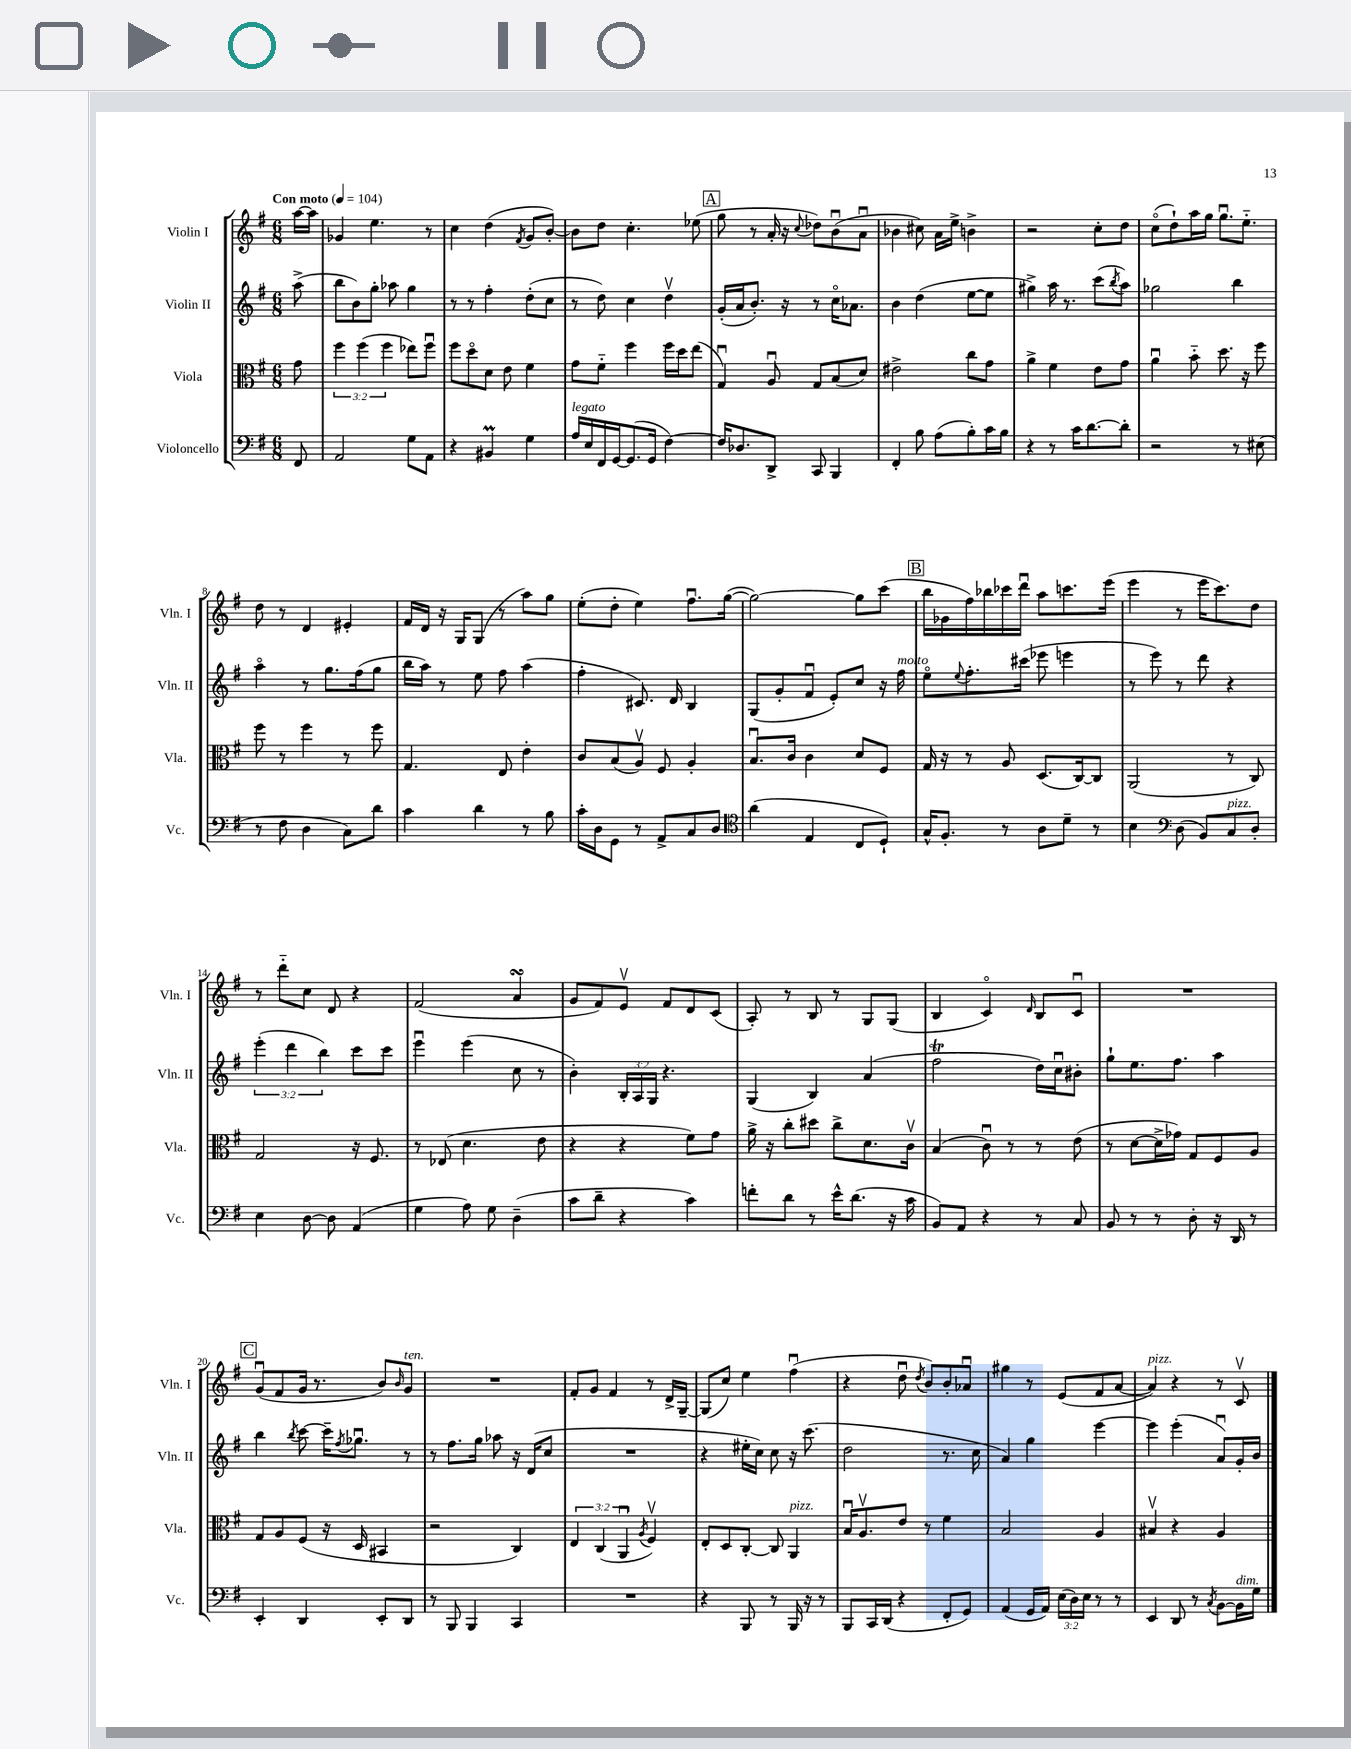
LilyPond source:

<<
\new StaffGroup <<
\new Staff = "s0" \with { instrumentName = "Violin I" shortInstrumentName = "Vln. I" } {
    \clef treble \key g \major \numericTimeSignature \time 6/8 \partial 8 \tempo "Con moto" 4 = 104
    a''16~ a''16 |
    ges'4 e''4. r8 |
    c''4 d''4( \acciaccatura { fis'8 } g'8 b'8~-.) |
    b'8 d''8 c''4.-. ees''8( |
    \mark \markup { \box "A" } g''8 r8 a'16-. r16 \appoggiatura { c''8 } des''8) b'8\downbow( a'8\downbow |
    bes'4 cis''8) a'16 e''16-> b'4-> |
    r2 c''8-. d''8 |
    c''8\flageolet( d''8-!) a''16 g''16 g''8.\downbow e''8.-_ |
    d''8 r8 d'4 eis'4-. |
    fis'16 d'16 r16 g16 g8( r8 a''8) g''8 |
    e''8-.( d''8-. e''4) fis''8.\downbow g''16~( |
    g''2~) g''8 c'''8( |
    \mark \markup { \box "B" } b''16 ges'16 fis''16) bes''16 ces'''16 d'''16\downbow a''8 c'''8. e'''16( |
    e'''4 r8 e'''16 c'''8.) d''8 |
    r8 d'''8-_ c''8 d'8 r4 |
    fis'2( a'4\turn |
    g'8 fis'8) e'8\upbow fis'8 d'8 c'8( |
    a8-.) r8 b8 r8 g8 g8( |
    b4 c'4\flageolet) \grace { d'16 } b8 c'8\downbow |
    R2. |
    \mark \markup { \box "C" } g'8\downbow( fis'8 g'16 r8. b'8) \grace { b'16 } g'8^\markup { \italic "ten." } |
    R2. |
    fis'8-. g'8 fis'4 r8 d'16-> g16~-- |
    g8( c''8) e''4 fis''4\downbow( |
    r4 d''8\downbow \acciaccatura { d''8 } b'8) b'8-. aes'8\downbow |
    gis''4 r8 e'8( fis'8 a'8~ |
    a'4^\markup { \italic "pizz." }) r4 r8 c'8\upbow \bar "|." |
}
\new Staff = "s1" \with { instrumentName = "Violin II" shortInstrumentName = "Vln. II" } {
    \clef treble \key g \major \numericTimeSignature \time 6/8 \override Staff.TupletNumber.text = #tuplet-number::calc-fraction-text \partial 8
    a''8->( |
    b''8 b'8) g''8-. aes''8 g''4 |
    r8 r8 fis''4-. d''8-.( c''8 |
    r8 d''8) c''4 d''4\upbow |
    \mark \markup { \box "A" } g'16-.( a'16 b'8.-.) r16 r8 c''16\flageolet aes'8. |
    b'4 d''4( e''8~ e''8 |
    gis''4->) a''16 r8. c'''8( \acciaccatura { b''8 } a''8) |
    ges''2 b''4 |
    a''4\flageolet r8 g''8. fis''16( g''8 |
    b''16 a''16) r8 e''8 fis''8 a''4( |
    fis''4-. cis'8.) d'16 b4 |
    g8( g'8-. fis'8\downbow e'8-.) c''8 r16 fis''16^\markup { \italic "molto" } |
    \mark \markup { \box "B" } e''8\flageolet \appoggiatura { e''8 } fis''8.-. cis'''16( ees'''8 e'''4 |
    r8 e'''8) r8 d'''8 r4 |
    \tuplet 3/2 { e'''4-.( d'''4 b''4) } c'''8 c'''8 |
    e'''4\downbow e'''4( c''8 r8 |
    b'4-.) \tuplet 3/2 { b16-. a16 g16 } r4. |
    g4( b4) a'4( |
    fis''2\trill d''16) c''16\downbow bis'8-. |
    g''8-! e''8. fis''8. a''4 |
    \mark \markup { \box "C" } b''4 \acciaccatura { b''8 } c'''8~ c'''16-- \acciaccatura { fis''8 } ges''8.\downbow r8 |
    r8 fis''8. g''16 aes''8 r16 d'16( c''8 |
    R2. |
    r4 eis''16-. c''16) c''8 r16 c'''8.( |
    d''2 r8. c''16 |
    a'4) g''4 e'''4~ |
    e'''4 e'''4-.( a'8\downbow) g'16-. b'16 \bar "|." |
}
\new Staff = "s2" \with { instrumentName = "Viola" shortInstrumentName = "Vla." } {
    \clef alto \key g \major \numericTimeSignature \time 6/8 \override Staff.TupletNumber.text = #tuplet-number::calc-fraction-text \partial 8
    g'8 |
    \tuplet 3/2 { fis''4 fis''4( fis''4 } ees''8) fis''8\downbow |
    fis''8 d''8\flageolet d'8 e'8 fis'4 |
    g'8 fis'8-_ fis''4 fis''16 d''16 e''8( |
    \mark \markup { \box "A" } g4\downbow) a8\downbow g8 b8( d'8) |
    eis'2-> c''8 g'8 |
    a'4-> fis'4 e'8 g'8 |
    a'4\downbow b'8-_ d''8. r16 fis''8 |
    fis''8 r8 fis''4 r8 fis''8 |
    g4. e8 e'4-. |
    c'8 b8( a8\upbow) fis8 a4-. |
    b8.\downbow c'16 c'4 d'8 fis8 |
    \mark \markup { \box "B" } g16 r16 r8 a8 d8.( c16~) c8 |
    a,2( r8 c8) |
    g2 r16 fis8. |
    r8 ees8( d'4. e'8 |
    r4 r4 fis'8) g'8 |
    a'16-> r16 c''8-. dis''8 c''8-> d'8. c'16\upbow |
    b4( c'8\downbow) r8 r8 e'8( |
    r8 d'8~ d'16-> ges'16) g8 fis8 a8 |
    \mark \markup { \box "C" } g8 a8 fis8( r16 d16 bis,4 |
    r2 c4) |
    \tuplet 3/2 { e4 c4( a,4\downbow } \acciaccatura { a8 } fis4\upbow) |
    e8-. d8 c8~-. c8 a,4^\markup { \italic "pizz." } |
    b16\downbow a8.\upbow e'8 r8 fis'4 |
    b2 a4 |
    bis4\upbow r4 a4 \bar "|." |
}
\new Staff = "s3" \with { instrumentName = "Violoncello" shortInstrumentName = "Vc." } {
    \clef bass \key g \major \numericTimeSignature \time 6/8 \override Staff.TupletNumber.text = #tuplet-number::calc-fraction-text \partial 8
    fis,8 |
    a,2 g8 a,8 |
    r4 bis,4\prall g4 |
    a16^\markup { \italic "legato" } e16 fis,16 g,16~ g,8.( g,16 fis4~) |
    \mark \markup { \box "A" } fis16 des8. d,8-> c,8 b,,4 |
    fis,4-. b8 a8( b8-.) c'16 b16 |
    r4 r8 c'16 d'8.~ d'8-. |
    r2 r8 eis8( |
    r8 fis8 d4 c8) d'8 |
    c'4 d'4 r8 b8 |
    c'16-. d16 g,8 r8 a,8-> c8 d8 |
    \clef tenor a'4( e4 c8 d8-!) |
    \mark \markup { \box "B" } g16-^ fis8.-. r8 a8 d'8-- r8 |
    b4 \clef bass d8( b,8) c8^\markup { \italic "pizz." } d8-. |
    e4 d8~ d8 a,4( |
    g4 a8) g8 d4--( |
    c'8 d'8-- r4 c'4) |
    f'8-. d'8 r8 e'16-^ d'8.( r16 c'16 |
    b,8) a,8 r4 r8 c8 |
    b,8 r8 r8 d8-. r16 d,16 r8 |
    \mark \markup { \box "C" } e,4-. d,4 e,8-. d,8 |
    r8 b,,8 b,,4 c,4 |
    R2. |
    r4 b,,8 r8 b,,16 r16 r8 |
    b,,8 c,16 d,16( r4 fis,8-. g,8) |
    a,4( g,16 a,16) \tuplet 3/2 { e16( d16) e16 } r8 r8 |
    e,4 d,8 r8 \acciaccatura { c8 } b,8~ b,16^\markup { \italic "dim." } g16 \bar "|." |
}
>>
>>
